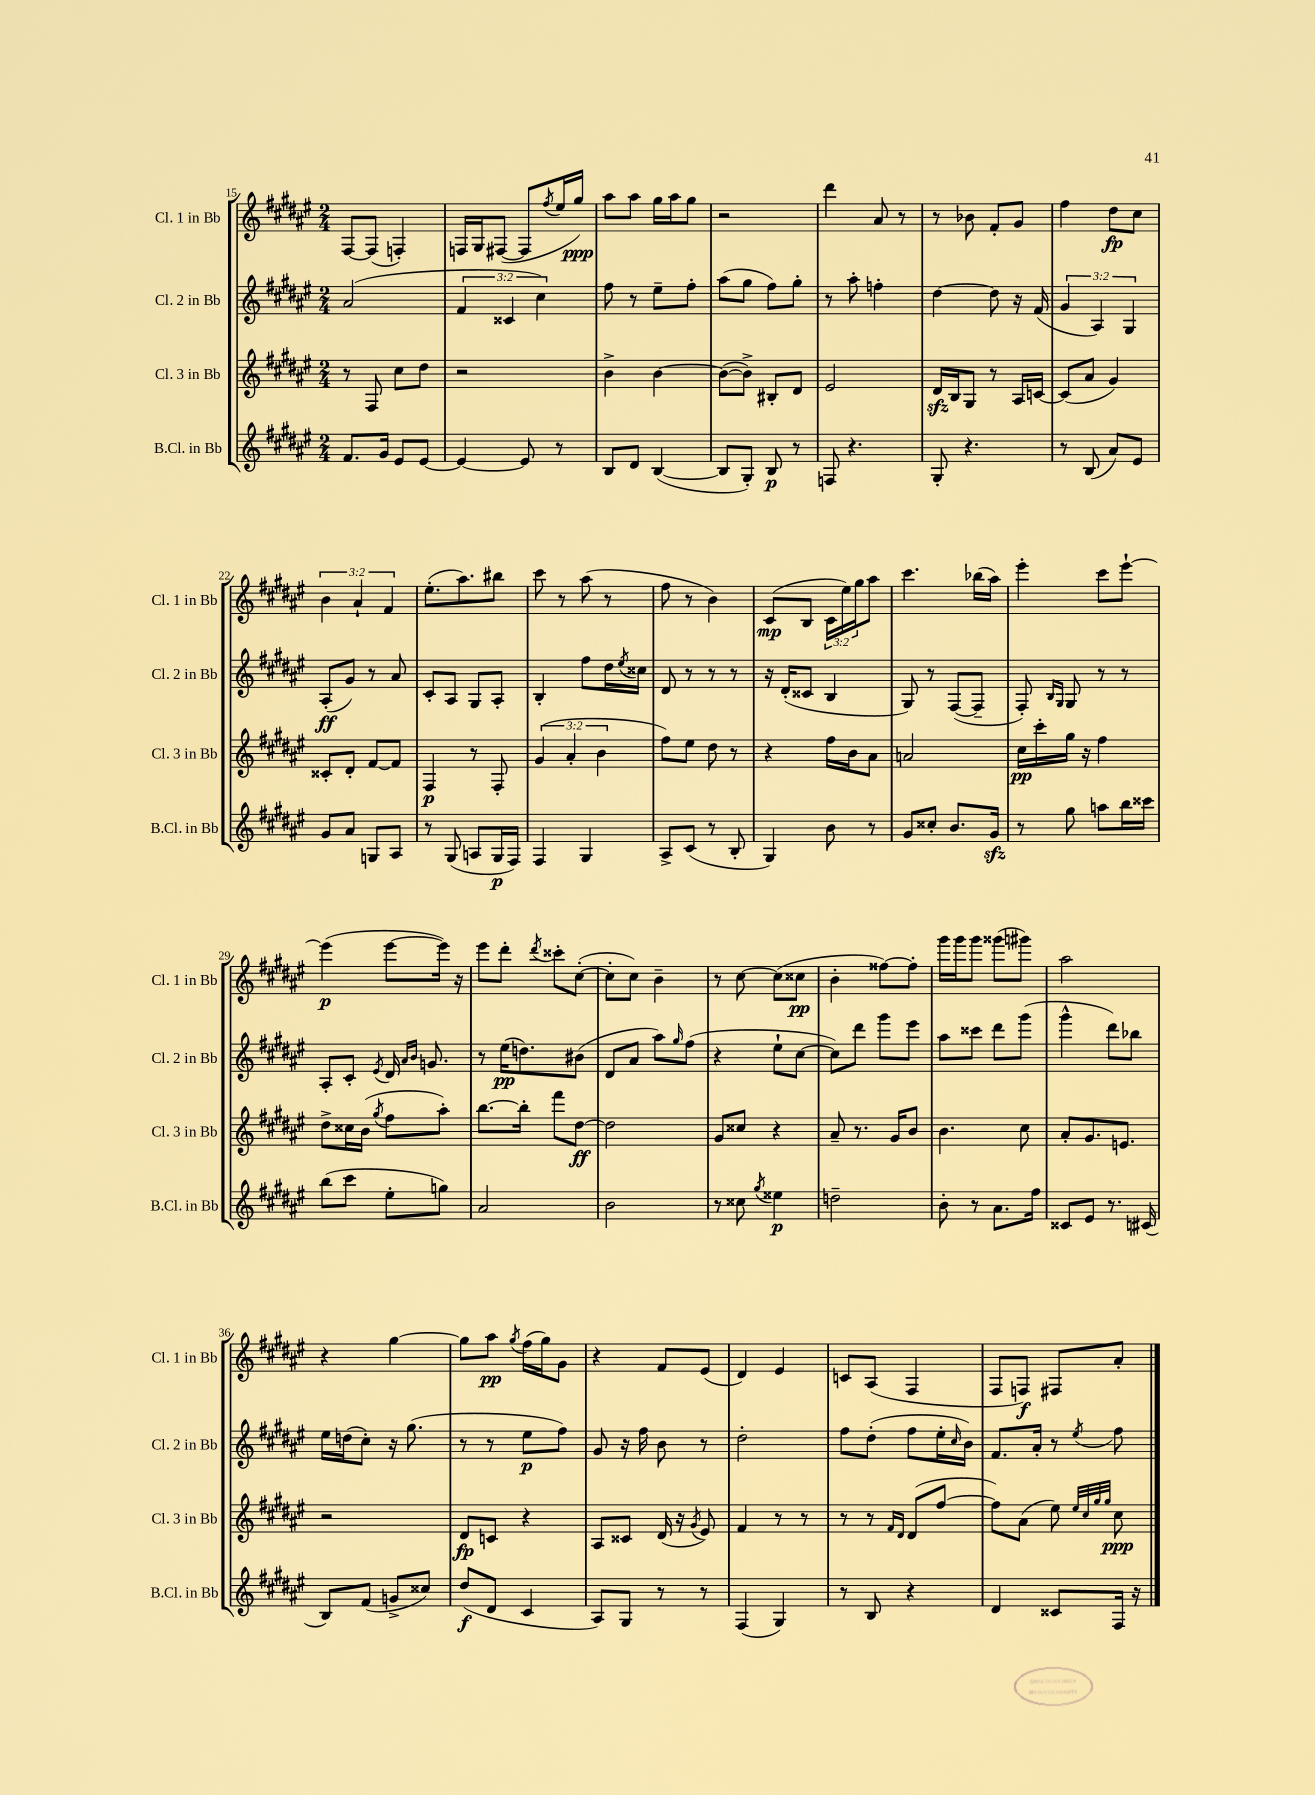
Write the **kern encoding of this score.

**kern	**kern	**kern	**kern
*staff4	*staff3	*staff2	*staff1
*clefG2	*clefG2	*clefG2	*clefG2
*k[f#c#g#d#a#e#]	*k[f#c#g#d#a#e#]	*k[f#c#g#d#a#e#]	*k[f#c#g#d#a#e#]
*M2/4	*M2/4	*M2/4	*M2/4
8.f#	8r	(2a#	[8F#
.	8F#	.	(8F#]
16g#	.	.	.
8e#	8cc#	.	4F')
[8e#	8dd#	.	.
=	=	=	=
4e#_	2r	6f#	16F
.	.	.	16G#
.	.	.	([8F#
.	.	6c##	.
8e#]	.	.	8F#]
.	.	6cc#)	.
.	.	.	8qff#
8r	.	.	16ee#
.	.	.	16gg#)
=	=	=	=
8B	4b^	8ff#	8aa#
8d#	.	8r	8aa#
([4B	[4b	8ee#~	16gg#
.	.	.	16aa#
.	.	8ff#'	8gg#
=	=	=	=
8B]	(8b_	(8aa#	2r
8G#')	8b^])	8gg#	.
8B	8B#'	8ff#)	.
8r	8d#	8gg#'	.
=	=	=	=
8F	2e#	8r	4ddd#
4.r	.	8aa#'	.
.	.	4ff'	8a#
.	.	.	8r
=	=	=	=
8G#'	16d#	[4dd#	8r
.	16B	.	.
4.r	8G#	.	8b-
.	8r	8dd#]	8f#'
.	16A#	16r	8g#
.	[16c	(16f#	.
=	=	=	=
8r	(8c]	6g#	4ff#
(8B	8a#	.	.
.	.	6A#)	.
8a#)	4g#)	.	8dd#
.	.	6G#	.
8e#	.	.	8cc#
=	=	=	=
8g#	8c##'	(8A#'	6b
8a#	8d#'	8g#)	.
.	.	.	6a#`
8G	[8f#	8r	.
.	.	.	6f#
8A#	8f#]	8a#	.
=	=	=	=
8r	4F#	8c#'	(8.ee#'
(8G#	.	8A#	.
.	.	.	8.aa#)
8A	8r	8G#	.
16G#	8F#'	8A#'	8bb#
16F#)	.	.	.
=	=	=	=
4F#	(6g#	4B'	8ccc#
.	.	.	8r
.	6a#'	.	.
4G#	.	8ff#	(8aa#
.	6b	.	.
.	.	16dd#	8r
.	.	8qee#	.
.	.	16cc##	.
=	=	=	=
8A#^	8ff#)	8d#	8ff#
(8c#	8ee#	8r	8r
8r	8dd#	8r	4b)
8B'	8r	8r	.
=	=	=	=
4G#)	4r	16r	(8c#
.	.	(16d#'	.
.	.	8c##	8B
8b	16ff#	4B	24c#
.	.	.	24ee#)
.	16b	.	.
.	.	.	24gg#
8r	8a#	.	8aa#
=	=	=	=
8g#	2a	8G#)	4.ccc#
8cc##'	.	8r	.
8.b	.	([8F#	.
.	.	8F#~]	(16bb-
16g#	.	.	16aa#)
=	=	=	=
8r	16cc#	8F#')	4eee#'
.	16ccc#'	.	.
.	.	16qqB	.
.	.	16qqG#	.
8gg#	16gg#	8G#	.
.	16r	.	.
8aa	4ff#	8r	8ccc#
16bb	.	8r	[8eee#`
16ccc##	.	.	.
=	=	=	=
(8bb	8dd#^	8A#'	(4eee#]
8ccc#	16cc##	8c#'	.
.	(16b	.	.
.	8qgg#	8qe#	.
8ee#'	8ff#	16d#	[8eee#
.	.	16qqa#	.
.	.	16qqb	.
.	.	8.g	.
8gg)	8aa#')	.	16eee#])
.	.	.	16r
=	=	=	=
2a#	[8.bb	8r	8eee#
.	.	(16ee#	8ddd#'
.	16bb']	8.dd)	.
.	.	.	8qddd#
.	8fff#	.	8ccc##'
.	[8dd#	(8b#	([8cc#'
=	=	=	=
2b	2dd#]	8d#	8cc#']
.	.	8a#	8cc#)
.	.	8aa#)	4b~
.	.	16qqgg#	.
.	.	(8ff#	.
=	=	=	=
8r	8g#	4r	8r
8cc##	8cc##	.	[8cc#
8qgg#	.	.	.
4ee##	4r	8ee#`	(8cc#]
.	.	[8cc#	8cc##
=	=	=	=
2dd~	8a#~	8cc#])	4b'
.	8.r	8ddd#	.
.	.	8ggg#	[8ff##)
.	16g#	.	.
.	8b	8eee#	8ff##']
=	=	=	=
8b'	4.b	8aa#	16ggg#
.	.	.	16ggg#
8r	.	8ccc##	8ggg#
8.a#	.	8ddd#	(8ggg##
.	8cc#	(8ggg#	8ggg#)
16ff#	.	.	.
=	=	=	=
8c##	8a#'	4ggg#^^	2aa#
8e#	8.g#	.	.
8.r	.	8ddd#)	.
.	8.e	.	.
.	.	8bb-	.
(16c#	.	.	.
=	=	=	=
8B)	2r	16ee#	4r
.	.	(16dd	.
(8f#	.	8cc#')	.
8g^	.	16r	[4gg#
.	.	(8.gg#	.
8cc##)	.	.	.
=	=	=	=
(8dd#	8d#	8r	8gg#]
8d#	8c	8r	8aa#
.	.	.	8qgg#
4c#	4r	8ee#	(16ff#
.	.	.	16gg#)
.	.	8ff#)	8g#
=	=	=	=
8A#)	8A#	8g#	4r
8G#	8c##	16r	.
.	.	16ff#	.
8r	(16d#	8b	8f#
.	16r	.	.
.	8qg#	.	.
8r	8e#)	8r	(8e#
=	=	=	=
(4F#	4f#	2dd#'	4d#)
4G#)	8r	.	4e#
.	8r	.	.
=	=	=	=
8r	8r	8ff#	8c
8B	8r	(8dd#'	(8A#
.	16qqf#	.	.
.	16qqd#	.	.
4r	(8d#	8ff#	4F#
.	[8ff#	16ee#'	.
.	.	16qqcc#	.
.	.	16b)	.
=	=	=	=
4d#	8ff#])	8.f#	8F#
.	(8a#	.	8F)
.	.	16a#'	.
8c##	8ee#)	8r	8F#
.	32qqee#	.	.
.	32qqcc#	.	.
.	32qqgg#	.	.
.	32qqgg#	8qee#	.
16F#	8cc#	8ff#	8a#'
16r	.	.	.
==	==	==	==
*-	*-	*-	*-
